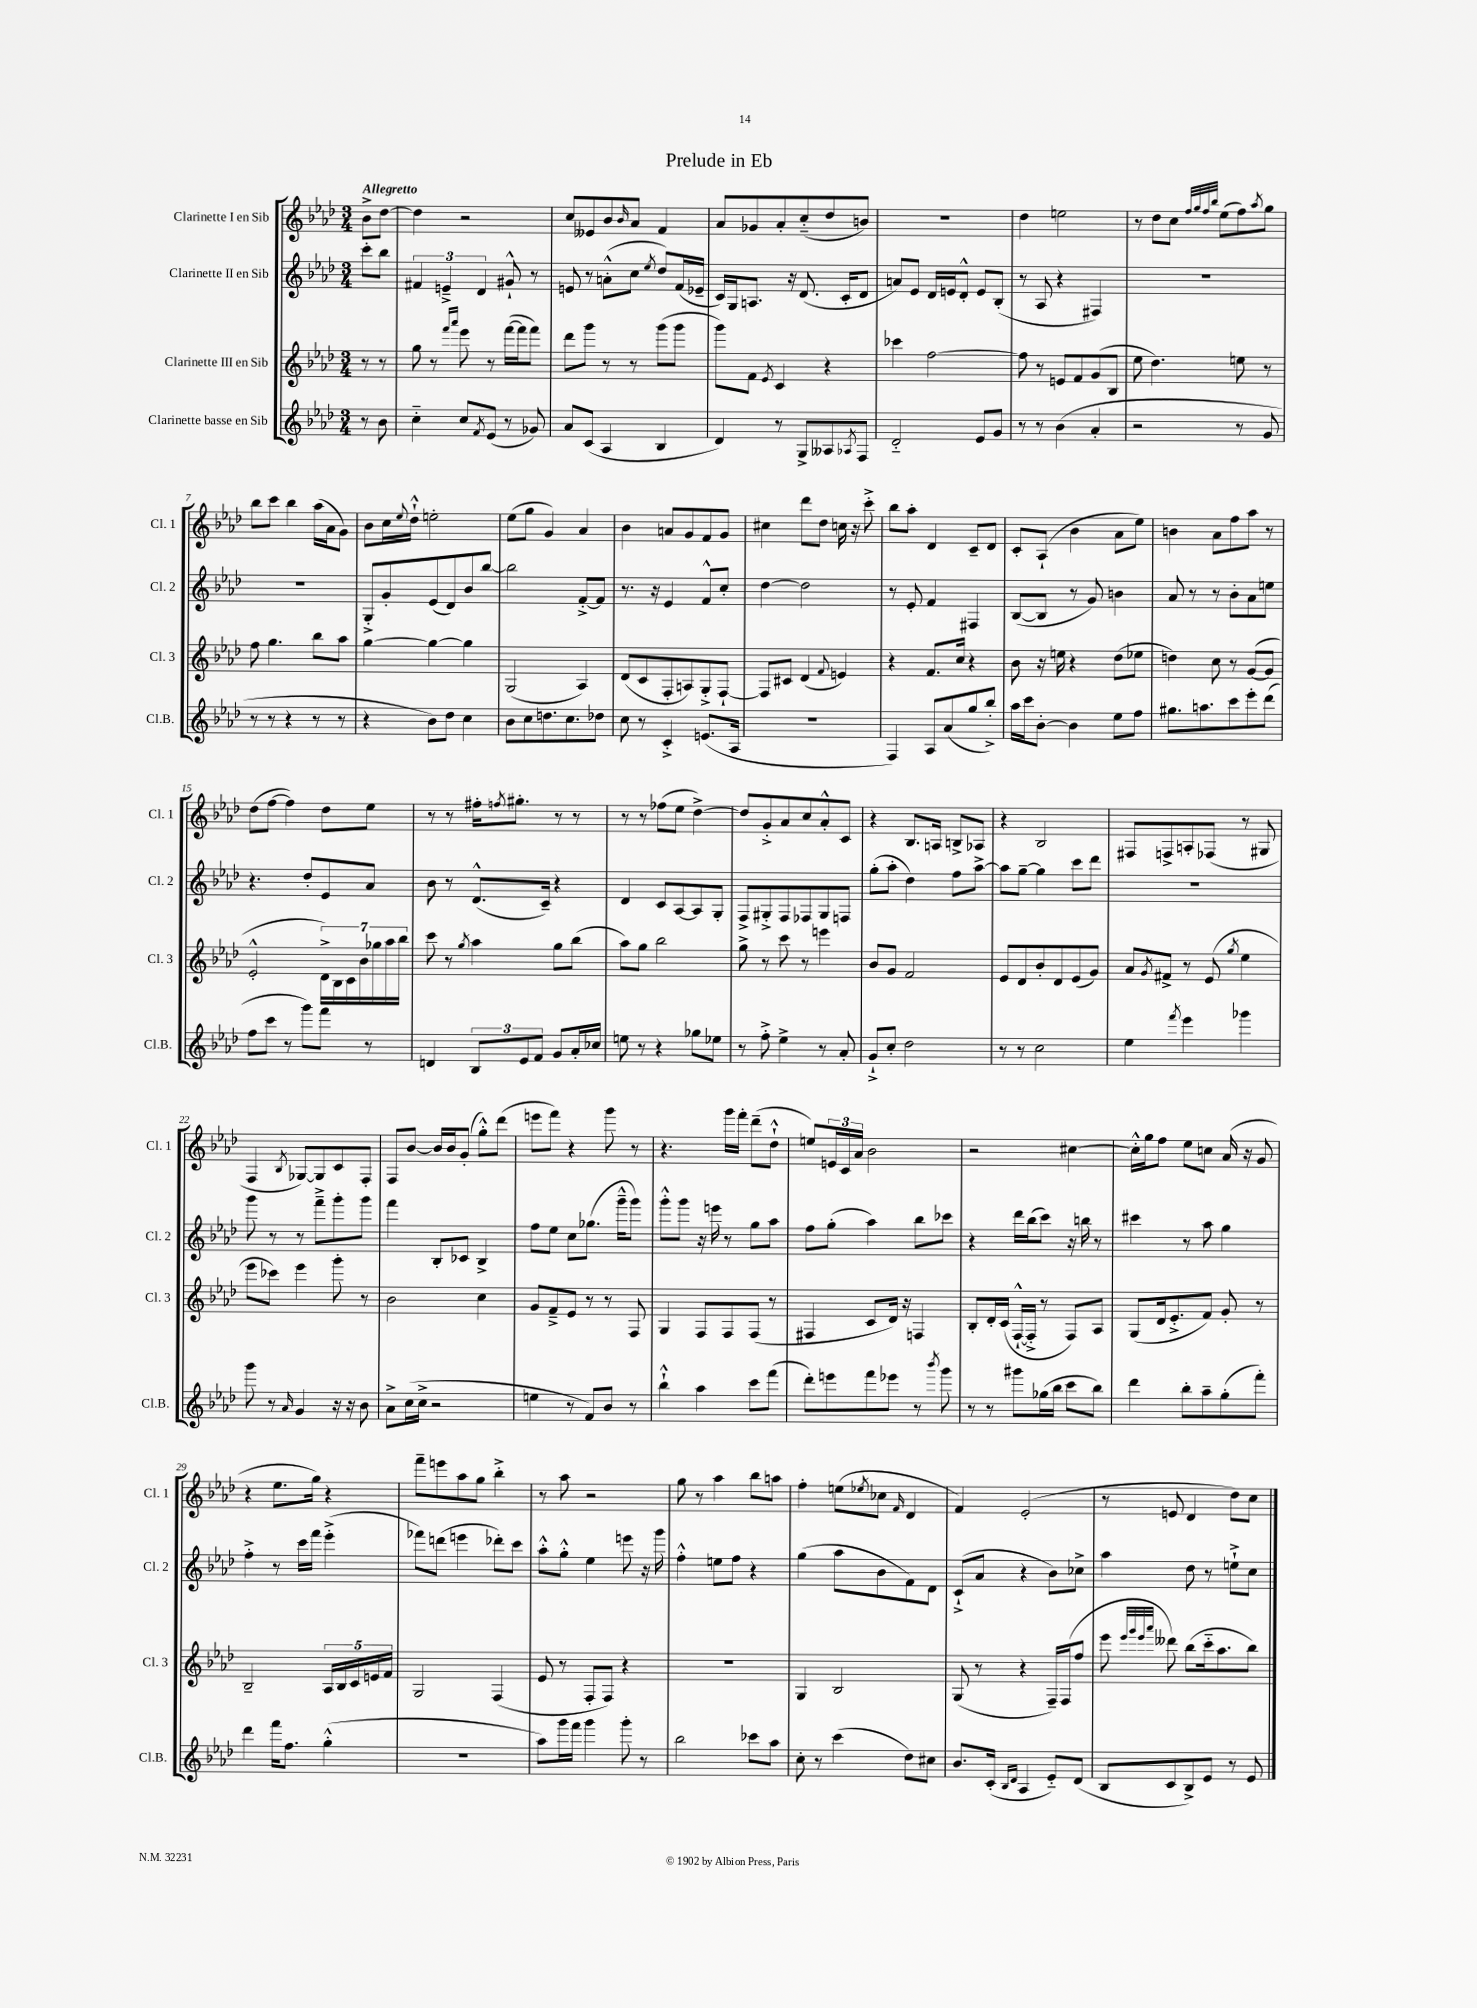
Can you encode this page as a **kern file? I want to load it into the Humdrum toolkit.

**kern	**kern	**kern	**kern
*staff4	*staff3	*staff2	*staff1
*clefG2	*clefG2	*clefG2	*clefG2
*k[b-e-a-d-]	*k[b-e-a-d-]	*k[b-e-a-d-]	*k[b-e-a-d-]
*M3/4	*M3/4	*M3/4	*M3/4
8r	8r	8ccc'	8b-^
8b-	8r	8bb-	[8dd-
=	=	=	=
4cc'~	8gg	6f#	4dd-]
.	8r	.	.
.	.	6e~^	.
.	16qqfff	.	.
.	16qqaaa-	.	.
8cc	8eee-	.	2r
.	.	6d-	.
8qf	.	.	.
(8e-	8r	.	.
8r	([16fff	8g#`^^	.
.	16fff]	.	.
8g-)	8fff)	8r	.
=	=	=	=
8a-	8ddd-	8e	8cc
(8c	8ggg	8r	8e--
4A-	8r	(8a'^^	8b-
.	.	.	16qqb-
.	8r	8cc	8a-
.	.	8qee-	.
4B-	(8ggg	8dd-)	4f
.	8ggg	(16f	.
.	.	16e-~	.
=	=	=	=
4d-)	8ggg)	16c)	8a-
.	.	16G	.
.	8f	8.A	8g-
.	8qe-	.	.
8r	4c	.	8a-'
.	.	16r	.
8G^	.	(8.d-	(8cc'~
8A--	4r	.	8dd-
.	.	16c'	.
8qA-	.	.	.
8F	.	8d-	8b)
=	=	=	=
2d-'~	4ccc-	8a)	2.r
.	.	8e-	.
.	[2ff	16d-	.
.	.	16e	.
.	.	8d-'^^	.
8e-	.	8e	.
8g	.	(8B-'	.
=	=	=	=
8r	8ff]	8r	4dd-
8r	8r	8A-	.
(4b-	8e	4r	2ee
.	8f	.	.
4a-'	(8g	4F#)	.
.	8B-	.	.
=	=	=	=
2r	8ee-	2.r	8r
.	4.dd-)	.	8dd-
.	.	.	8cc
.	.	.	32qqff
.	.	.	32qqgg
.	.	.	32qqff
.	.	.	32qqbb-
.	.	.	(8ee-
8r	8ee	.	8ff)
.	.	.	8qaa-
8g	8r	.	8gg
=	=	=	=
8r	8ff	2.r	8bb-
8r	4.gg	.	8ccc
4r	.	.	4bb-
8r	8bb-	.	(16aa-
.	.	.	16a-
8r	8aa-	.	8g)
=	=	=	=
4r	[4gg	8G'^	8b-
.	.	8g'	16cc
.	.	.	8qqee-
.	.	.	16dd-`^^
8b-)	4gg_	(8e-	2ee'
8dd-	.	8d-)	.
4cc	4gg]	8b-	.
.	.	[8bb-	.
=	=	=	=
8b-	(2G	2bb-]	(8ee-
8cc	.	.	8gg
8.dd	.	.	4g)
8.cc	.	.	.
.	4A-)	[8f'^	4a-
8dd-	.	8f]	.
=	=	=	=
8cc	(8d-	8.r	4b-
8r	8c	.	.
.	.	16r	.
4c'^	8F'	4e-	8a
.	8A)	.	8g
(8.e	8G'^	8f^^	8f
.	[8F`	8cc'	8g
16A-	.	.	.
=	=	=	=
2.r	8F]	[4dd-	4cc#
.	8c#	.	.
.	(4d-	2dd-]	8ddd-
.	.	.	8dd-
.	8qqf	.	.
.	4e)	.	16cc
.	.	.	16r
.	.	.	8ccc'^
=	=	=	=
4F)	4r	8r	8bb-
.	.	8e-'	8aa-'
8A-	8.f	4f	4d-
(8a-	.	.	.
.	16cc	.	.
8gg	4r	4F#	8c~
8bb-'^)	.	.	8d-
=	=	=	=
16aa-	8b-	([8B-	8c'
16ccc	.	.	.
[8b-'	16r	8B-]	(8A-`
.	16ee	.	.
4b-]	4r	8r	4b-
.	.	8g)	.
8ee-	(8dd-	4b	8a-
8ff	8ee-	.	8ee-)
=	=	=	=
8.gg#	4dd)	8a-	4b
.	.	8r	.
8.aa	.	.	.
.	8cc	8r	8a-
8ccc	8r	8b-'	8ff
8eee-'	([8g	8a-	8aa-
(8ddd-	8g]	8ee	8r
=	=	=	=
8ff	2e-'^^	4.r	(8dd-
8ccc	.	.	[8ff
8r	.	.	4ff])
8ggg)	.	8dd-'	.
8fff	28d-^)	8e-	8dd-
.	28B-	.	.
.	28c	.	.
.	28b-	.	.
8r	.	8a-	8ee-
.	28gg-	.	.
.	28aa-	.	.
.	28bb-	.	.
=	=	=	=
4d	8ccc	8b-	8r
.	8r	8r	8r
.	8qgg	.	.
12B-	4aa-	(8.d-^^	16ff#'
.	.	.	8qff
.	.	.	8.gg#'
12e-	.	.	.
12f	.	.	.
.	.	16c~)	.
8g	8gg	4r	8r
16a-'	(8bb-	.	8r
16cc-	.	.	.
=	=	=	=
8ee	8aa-)	4d-	8r
8r	8gg	.	8r
4r	2bb-	8c	(8ff-
.	.	[8A-	8ee-
8gg-	.	8A-]	[4dd-^)
8ee-	.	8G'	.
=	=	=	=
8r	8gg^	8F^	8dd-]
8ff'^	8r	8G#'^	8g'^
4ee-^	8ccc	8F	8a-
.	8r	8F-	8cc
8r	4eee	8G#	8a-'^^
8a-'	.	8F	8c
=	=	=	=
8g`^	8b-	(8gg'	4r
8cc'	8g	8aa-'	.
2dd-	2f	4dd-)	8.B-
.	.	.	16A
.	.	8ff	8B^
.	.	[8aa-^	8A-
=	=	=	=
8r	8e-	8aa-]	4r
8r	8d-	[8gg~	.
2cc	8b-'	4gg]	2B-
.	8d-	.	.
.	(8e-	8ccc	.
.	8g)	8ddd-	.
=	=	=	=
4ee-	8a-	2.r	8F#
.	8qg	.	.
.	8f#^	.	8F^
8qfff	.	.	.
4eee-	8r	.	8A'
.	(8e-	.	(8F-
.	8qgg	.	.
4ggg-	4ee-	.	8r
.	.	.	8G#
=	=	=	=
8ggg	8eee-	8ggg	4F
8r	8ccc-)	8r	.
16qqa-	.	.	8qB-
4g	4eee-	8r	[8G-)
.	.	8fff~^	8G-]
16r	8ggg'	8ggg'	8c
16r	.	.	.
8b-	8r	8ggg	8F'
=	=	=	=
8a-^	2b-	4fff	8F
(16cc	.	.	[8b-
16cc^	.	.	.
2r	.	8B-'	16b-]
.	.	.	16b-
.	.	8c-	(8g'
.	4cc	4B-^	8gg'^^)
.	.	.	(8ddd-
=	=	=	=
4ee	8g	8ff	8eee
.	8f~^	8ee-	8fff)
8r	8e-	8cc	4r
8f)	8r	(8.gg-	.
8b-	8r	.	8ggg
.	.	16ggg~^^	.
8r	8F	8ggg)	8r
=	=	=	=
4bb-`^^	4G	8ggg'^^	4.r
.	.	8ggg	.
4aa-	8F	16r	.
.	.	16eee	.
.	8F	8r	16ggg
.	.	.	16fff'
8ccc	(8F	8gg	(8ddd-~
(8fff	8r	8aa-	8dd-`^^
=	=	=	=
8ddd-')	4F#	8ff	8ee)
8eee	.	(8gg'	24e
.	.	.	24c
.	.	.	24a-
8fff	8c	4aa-)	2b-
8eee-	16d-)	.	.
.	16r	.	.
8r	4F	8bb-	.
8qbbb-	.	.	.
8ggg	.	8ccc-	.
=	=	=	=
8r	8B-'	4r	2r
8r	16d-'	.	.
.	(16c	.	.
8ggg#	[16F`^^	16ddd-	.
.	16F'^]	(16bb-	.
(16gg-	8r	8ccc)	.
16bb-	.	.	.
8ccc	8F)	16r	[4cc#
.	.	16bb	.
8bb-)	8A-	8r	.
=	=	=	=
4ddd-	(8G	4ccc#	16cc#'^^]
.	.	.	16gg
.	16d-	.	8ff
.	8.e-'^	.	.
8bb-'	.	8r	8ee-
8aa-~	8f)	8aa-	8cc
(8gg'	8g'	4gg	(16a-
.	.	.	16r
8fff')	8r	.	8g
=	=	=	=
4ddd-	2B-~	4ff'^	4r
16fff	.	8r	8.ee-
8.ff	.	.	.
.	.	16ccc	.
.	.	16fff	16gg)
(4gg'^^	20A-	(4eee-'^	4r
.	20B-	.	.
.	20c	.	.
.	20e	.	.
.	20f	.	.
=	=	=	=
2.r	2G	8fff-)	8fff~
.	.	(8ddd	8eee
.	.	4eee	8aa-
.	.	.	8gg
.	(4F	8ddd-')	4bb-'^
.	.	8ccc	.
=	=	=	=
8aa-)	8e-	8aa-'^^	8r
16ggg	8r	8gg'^^	8aa-
16fff	.	.	.
4ggg	8F'	4ee-	2r
.	8F)	.	.
8ggg'	4r	8eee	.
8r	.	16r	.
.	.	16ggg	.
=	=	=	=
2bb-	2.r	4ff'^^	8gg
.	.	.	8r
.	.	8ee	4aa-
.	.	8ff	.
8ccc-	.	4r	8bb-
8aa-	.	.	8aa
=	=	=	=
8cc'	4G	(4gg	4ff'
8r	.	.	.
(4ccc	2B-	8aa-	(8ee
.	.	.	8qee-
.	.	8b-	8cc-
.	.	.	16qqf
8dd-)	.	8f)	4d-
8cc#	.	8d-	.
=	=	=	=
8.b-	(8G	(8c`^	4f)
.	8r	8a-	.
(16c'	.	.	.
16qqB-	.	.	.
16qqd-	.	.	.
4A-	4r	4r	(2e-'
8e-'~)	16F~)	8b-)	.
.	(16F	.	.
(8d-	8ff	8cc-^	.
=	=	=	=
8B-	8eee-	4aa-	8r
.	32qqeee-	.	.
.	32qqggg	.	.
.	32qqeee-	.	.
.	32qqaaa-	.	.
8c	8ddd--)	.	8e
8B-^)	(8bb-	8dd-	4d-
8e-	16ccc'~	8r	.
.	8.aa-	.	.
8r	.	8ee`^	8dd-)
8e-	8bb-)	8cc	8cc
==	==	==	==
*-	*-	*-	*-
